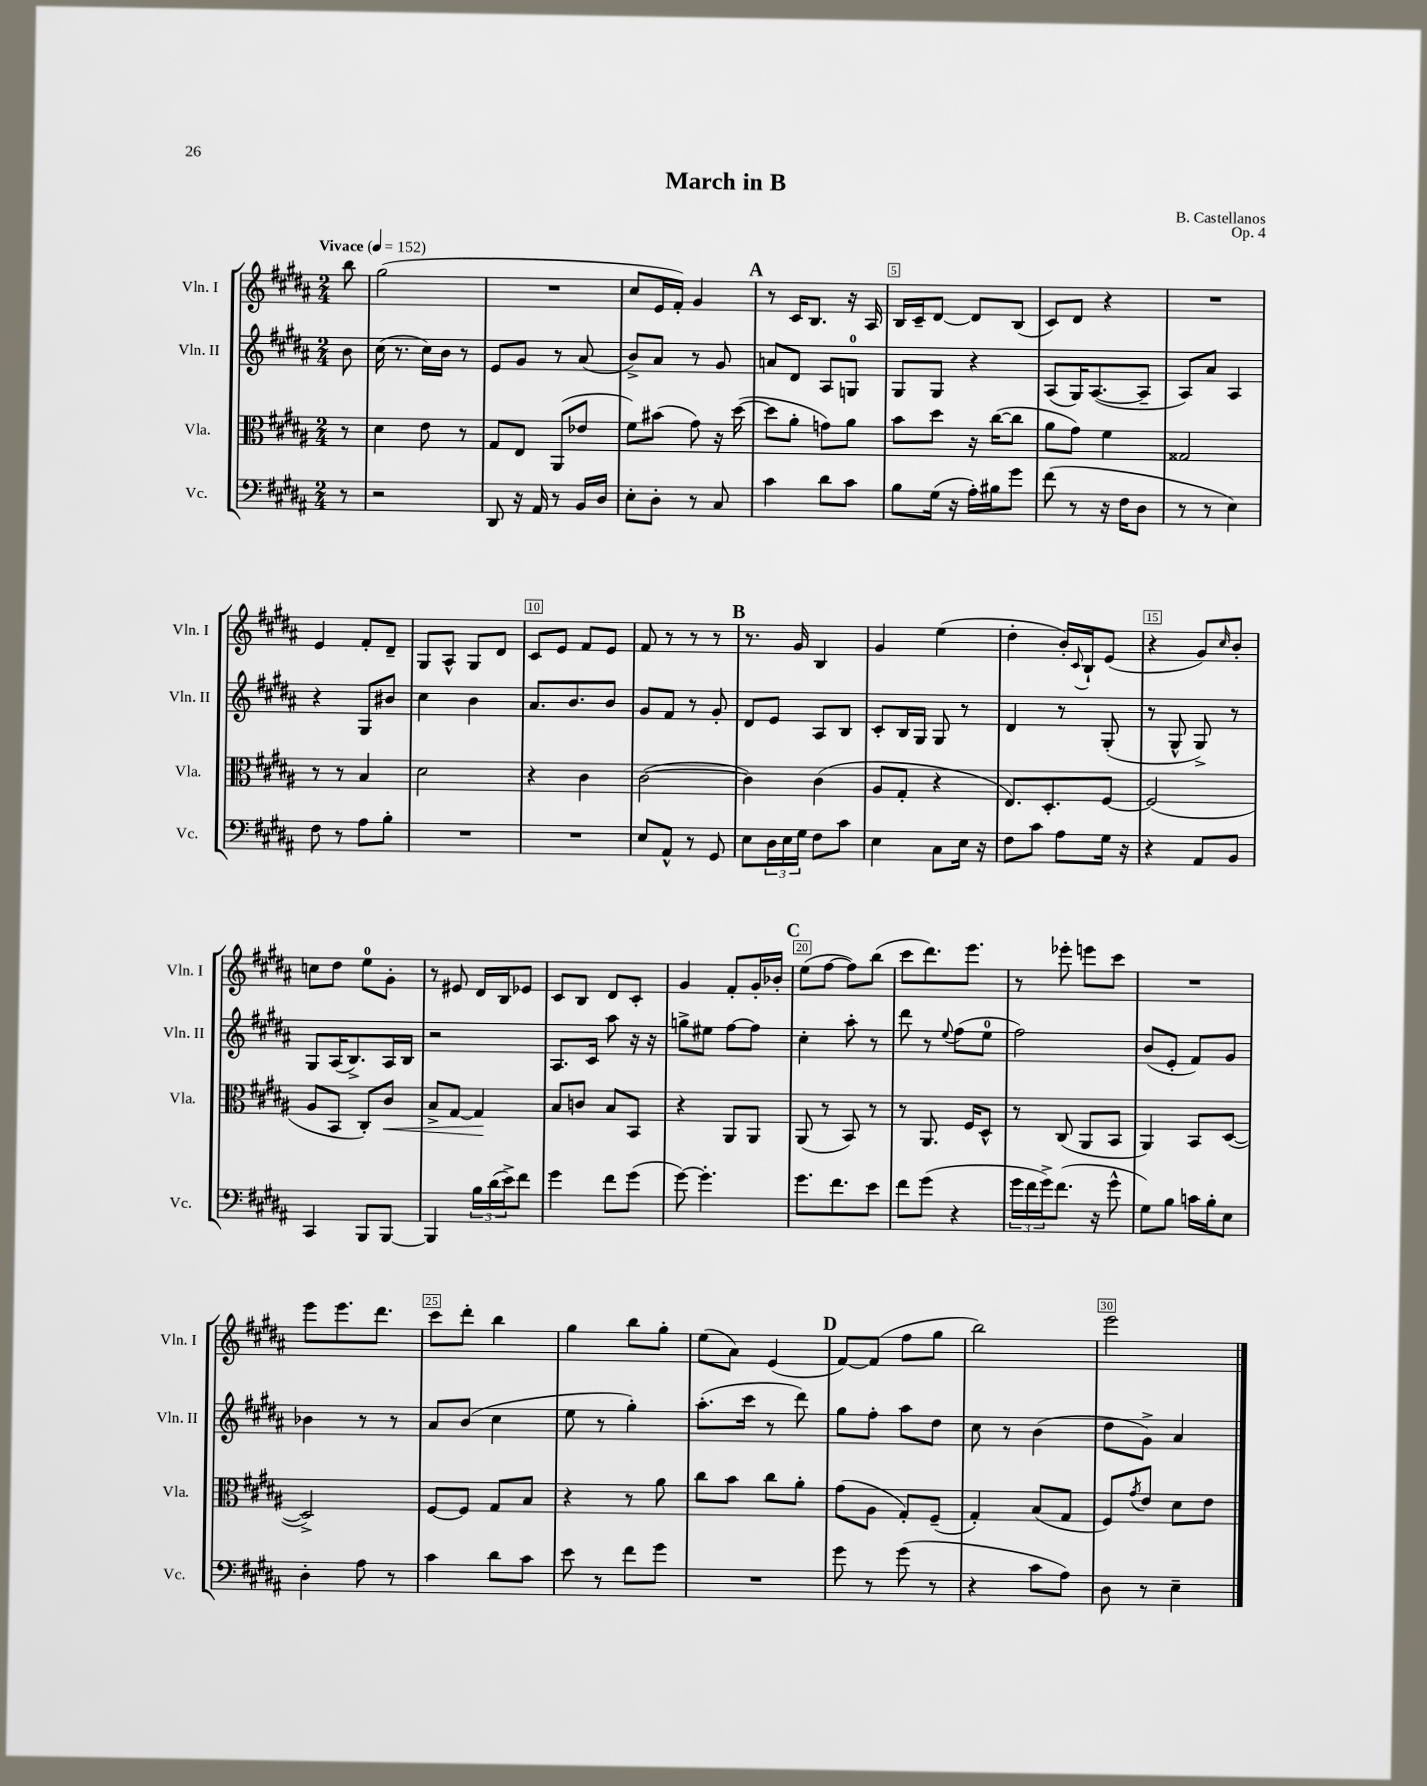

**kern	**kern	**kern	**kern
*staff4	*staff3	*staff2	*staff1
*clefF4	*clefC3	*clefG2	*clefG2
*k[f#c#g#d#a#]	*k[f#c#g#d#a#]	*k[f#c#g#d#a#]	*k[f#c#g#d#a#]
*M2/4	*M2/4	*M2/4	*M2/4
*MM152	*MM152	*MM152	*MM152
8r	8r	8b	8bb
=	=	=	=
2r	4d#	(16cc#	(2gg#
.	.	8.r	.
.	8e	16cc#)	.
.	.	16b	.
.	8r	8r	.
=	=	=	=
8DD#	8G#	8e	2r
16r	8E	8g#	.
16AA#	.	.	.
8r	(8AA#	8r	.
16BB	8e-	(8a#	.
16D#	.	.	.
=	=	=	=
8E'	8f#)	8b^)	8cc#
8D#'	(8b#	8a#	16e
.	.	.	16f#')
8r	8g#)	8r	4g#
8C#	16r	8g#	.
.	([16dd#	.	.
=	=	=	=
4c#	8dd#]	8a	8r
.	8a#'	8d#	16c#
.	.	.	8.B
8d#	8g)	8A#	.
8c#	8a#	8G	16r
.	.	.	16A#
=	=	=	=
8B	8b	8G#	16B
.	.	.	16c#~
(16G#	8dd#	8G#	[8d#
16r	.	.	.
16A#')	16r	4r	8d#]
16B#	([16cc#	.	.
8g#	8cc#]	.	(8B
=	=	=	=
(8f#	8a#	(8A#	8c#)
8r	8g#)	16G#)	8d#
.	.	([8.A#	.
16r	4f#	.	4r
16F#	.	.	.
8D#	.	8A#~]	.
=	=	=	=
8r	2G##	8A#)	2r
8r	.	8a#	.
4E)	.	4A#	.
=	=	=	=
8F#	8r	4r	4e
8r	8r	.	.
8A#	4B	8G#	8f#'
8B'	.	8b#	8d#~
=	=	=	=
2r	2d#	4cc#	8G#
.	.	.	8A#^^
.	.	4b	8G#
.	.	.	8d#
=	=	=	=
2r	4r	8.a#	8c#
.	.	.	8e
.	.	8.b	.
.	4c#	.	8f#
.	.	8b	8e
=	=	=	=
8E	([2c#	8g#	8f#
8AA#^^	.	8f#	8r
8r	.	8r	8r
8GG#	.	8g#'	8r
=	=	=	=
8E	4c#])	8d#	8.r
24D#	.	8e	.
24E	.	.	.
.	.	.	16g#
24G#	.	.	.
8F#	(4c#	8A#	4B
8c#	.	8B	.
=	=	=	=
4E	8A#	8c#'	4g#
.	8G#'	16B	.
.	.	16G#	.
8C#	4r	8G#	(4ee
16E	.	8r	.
16r	.	.	.
=	=	=	=
8F#	8.E)	4d#	4dd#'
8c#	.	.	.
.	8.D#'	.	.
8A#	.	8r	16b')
.	.	.	8qqc#
.	.	.	16B`
16G#	[8F#	(8G#'	(8e
16r	.	.	.
=	=	=	=
4r	(2F#]	8r	4r
.	.	8G#^^	.
8AA#	.	8G#^)	8g#)
.	.	.	16qqcc#
8BB	.	8r	8b'
=	=	=	=
4CC#	8A#	8G#	8cc
.	8BB	(16A#	8dd#
.	.	8.B^)	.
8BBB	8C#')	.	8ee
[8BBB	8c#	16A#	8g#'
.	.	16B	.
=	=	=	=
4BBB]	8B^	2r	8r
.	[8G#	.	8e#
24B	4G#]	.	16d#
(24d#	.	.	.
.	.	.	16B
24e^)	.	.	.
8f#	.	.	8e-
=	=	=	=
4g#	8B	8.A#	8c#
.	8c	.	8B
.	.	16c#	.
8f#	8B	8aa#	8d#
(8g#	8BB	16r	8c#'
.	.	16r	.
=	=	=	=
[8g#)	4r	8gg^	4g#
4.g#']	.	8ee#	.
.	8AA#	[8ff#	8f#'
.	8AA#	8ff#]	16g#'
.	.	.	16b-'
=	=	=	=
8.g#	(8AA#	4cc#'	(8ee
.	8r	.	[8ff#
8.f#	.	.	.
.	8BB)	8aa#'	8ff#])
8e	8r	8r	(8bb
=	=	=	=
8f#	8r	8ddd#	8ccc#
(8g#	8.AA#	8r	8.ddd#)
.	.	8qqee	.
4r	.	(8ff#	.
.	16F#	.	8.eee
.	8D#^^	8ee	.
=	=	=	=
24g#	8r	2ff#)	8r
24f#	.	.	.
24g#^)	.	.	.
(8.f#	(8C#	.	8eee-'
.	8AA#	.	8eee
16r	.	.	.
8g#^^	8BB	.	8ccc#
=	=	=	=
8G#)	4AA#)	(8b	2r
8B	.	8e'	.
16c	8BB	8f#)	.
16B'	.	.	.
8E	([8D#	8g#	.
=	=	=	=
4D#'	2D#^])	4b-	8eee
.	.	.	8.eee
8A#	.	8r	.
.	.	.	8.ddd#
8r	.	8r	.
=	=	=	=
4c#	[8F#	8a#	8ccc#
.	8F#]	(8b	8ddd#'
8d#	8G#	4cc#	4bb
8c#	8B	.	.
=	=	=	=
8e	4r	8ee	4gg#
8r	.	8r	.
8f#	8r	4gg#')	8bb
8g#	8a#	.	8gg#'
=	=	=	=
2r	8cc#	(8.aa#'	(8ee
.	8b	.	8a#)
.	.	16ccc#	.
.	8cc#	8r	(4e
.	8a#'	8ddd#)	.
=	=	=	=
8g#	(8g#	8gg#	[8f#)
8r	8A#	8ff#'	(8f#]
(8g#	8G#')	8aa#	8ff#
8r	(8F#~	8dd#	8gg#
=	=	=	=
4r	4G#')	8cc#	2bb)
.	.	8r	.
8c#	(8B	(4b	.
8A#)	8G#	.	.
=	=	=	=
8D#	8F#)	8dd#	2eee
.	8qg#	.	.
8r	8e	8g#^)	.
4E~	8d#	4a#	.
.	8e	.	.
==	==	==	==
*-	*-	*-	*-
